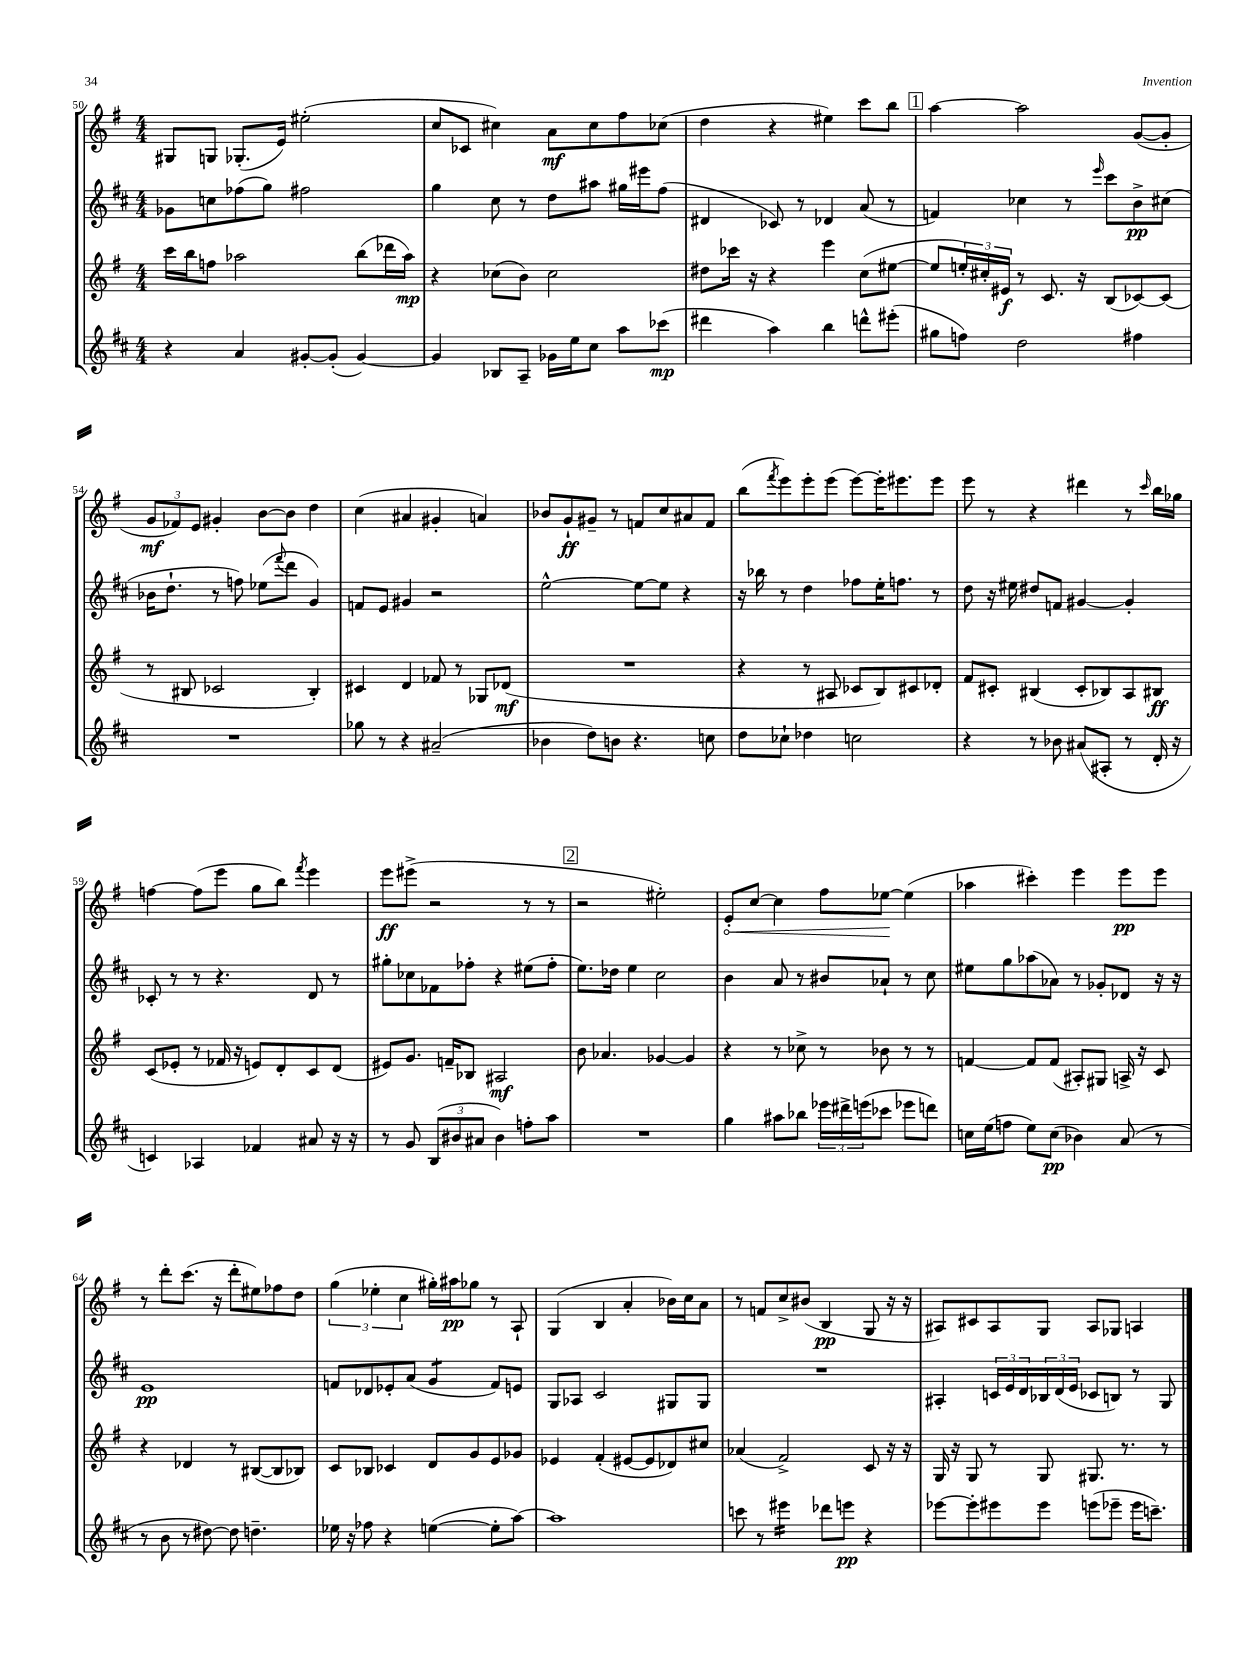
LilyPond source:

<<
\new StaffGroup <<
\new Staff = "s0" {
    \clef treble \key g \major \numericTimeSignature \time 4/4
    gis8 g8 ges8.-.( e'16) eis''2-.( |
    c''8 ces'8 cis''4) a'8\mf cis''8 fis''8 ces''8( |
    d''4 r4 eis''4) c'''8 b''8 |
    \mark \markup { \box "1" } a''4~ a''2 g'8~( g'8-. |
    \tuplet 3/2 { g'8\mf fes'8) e'8 } gis'4-. b'8~ b'8 d''4 |
    c''4( ais'4 gis'4-. a'4) |
    bes'8 g'8-!\ff gis'8-- r8 f'8 c''8 ais'8 f'8 |
    b''8( \acciaccatura { fis'''8 } e'''8) e'''8-. e'''8( e'''8~) e'''16-. eis'''8. eis'''8 |
    e'''8 r8 r4 dis'''4 r8 \grace { c'''16 } b''16 ges''16 |
    f''4~ f''8( e'''8 g''8 b''8) \acciaccatura { fis'''8 } e'''4 |
    e'''8\ff eis'''8->( r2 r8 r8 |
    \mark \markup { \box "2" } r2 eis''2-.) |
    \once \override Hairpin.circled-tip = ##t e'8-.\< c''8~ c''4 fis''8 ees''8~\! ees''4( |
    aes''4 cis'''4-.) e'''4 e'''8\pp e'''8 |
    r8 d'''8-. c'''8.( r16 d'''8-. eis''8) fes''8 d''8 |
    \tuplet 3/2 { g''4( ees''4-. c''4 } gis''16-.) ais''16\pp ges''8 r8 a8-! |
    g4( b4 a'4-. bes'16) c''16 a'8 |
    r8 f'8 c''8-> bis'8( b4\pp g8 r16 r16 |
    ais8) cis'8 ais8 g8 ais8 ges8 a4 \bar "|." |
}
\new Staff = "s1" {
    \clef treble \key d \major \numericTimeSignature \time 4/4
    ges'8 c''8 fes''8( g''8) fis''2 |
    g''4 cis''8 r8 d''8 ais''8 gis''16 eis'''16 fis''8( |
    dis'4 ces'8) r8 des'4 a'8( r8 |
    \mark \markup { \box "1" } f'4) ces''4 r8 \grace { e'''16 } cis'''8 b'8->\pp cis''8( |
    bes'16 d''8.-! r8 f''8) ees''8( \appoggiatura { fis'''8 } d'''8 g'4) |
    f'8 e'8 gis'4 r2 |
    e''2~-^ e''8~ e''8 r4 |
    r16 bes''16 r8 d''4 fes''8 e''16-. f''8. r8 |
    d''8 r16 eis''16 dis''8 f'8 gis'4~ gis'4-. |
    ces'8-. r8 r8 r4. d'8 r8 |
    gis''8-. ces''8 fes'8 fes''8-. r4 eis''8( fes''8-. |
    \mark \markup { \box "2" } e''8.) des''16 e''4 cis''2 |
    b'4 a'8 r8 bis'8 aes'8-! r8 cis''8 |
    eis''8 g''8 aes''8( aes'8) r8 ges'8-. des'8 r16 r16 |
    e'1\pp |
    f'8 des'8 ees'8-. a'8( g'4:8 f'8) e'8 |
    g8 aes8 cis'2 gis8 gis8 |
    R1 |
    ais4-. \tuplet 3/2 { c'16 e'16 d'16 } \tuplet 3/2 { bes16 d'16( e'16 } ces'8 b8) r8 g8 \bar "|." |
}
\new Staff = "s2" {
    \clef treble \key g \major \numericTimeSignature \time 4/4
    c'''16 b''16 f''8 aes''2 b''8( des'''16 aes''16\mp) |
    r4 ces''8( b'8) ces''2 |
    dis''8 ces'''16 r16 r4 e'''4 c''8( eis''8~ |
    \mark \markup { \box "1" } eis''8 \tuplet 3/2 { e''16-.) cis''16-. eis'16\f } r8 c'8. r16 b8( ces'8~) ces'8( |
    r8 bis8 ces'2 bis4-.) |
    cis'4 d'4 fes'8 r8 ges8 des'8\mf( |
    R1 |
    r4 r8 ais8 ces'8 b8) cis'8 des'8-. |
    fis'8 cis'8-. bis4( cis'8-. bes8) a8 bis8\ff |
    c'8( ees'8-. r8 fes'16 r16 e'8) d'8-. c'8 d'8( |
    eis'8) g'8. f'16-- bes8 ais2\mf |
    \mark \markup { \box "2" } b'8 aes'4. ges'4~ ges'4 |
    r4 r8 ces''8-> r8 bes'8 r8 r8 |
    f'4~ f'8 f'8( ais8-.) gis8 a16-> r16 c'8 |
    r4 des'4 r8 bis8~( bis8 bes8) |
    c'8 bes8 ces'4 d'8 g'8 e'8 ges'8 |
    ees'4 fis'4-.( eis'8~ eis'8 des'8) cis''8 |
    aes'4( fis'2->) c'8 r16 r16 |
    g16 r16 g8 r8 g8 gis8. r8. r8 \bar "|." |
}
\new Staff = "s3" {
    \clef treble \key d \major \numericTimeSignature \time 4/4
    r4 a'4 gis'8~-. gis'8-.( gis'4~) |
    gis'4 bes8 a8-- ges'16 e''16 cis''8 a''8 ces'''8\mp( |
    dis'''4 a''4) b''4 d'''8-^ eis'''8-.( |
    \mark \markup { \box "1" } gis''8 f''8) d''2 fis''4 |
    R1 |
    ges''8 r8 r4 ais'2--( |
    bes'4 d''8) b'8 r4. c''8 |
    d''8 ces''8-! des''4 c''2 |
    r4 r8 bes'8 ais'8( ais8-. r8 d'16-. r16 |
    c'4) aes4 fes'4 ais'8 r16 r16 |
    r8 g'8 \tuplet 3/2 { b8( bis'8 ais'8 } bis'4) f''8-. a''8 |
    \mark \markup { \box "2" } R1 |
    g''4 ais''8 bes''8 \tuplet 3/2 { ees'''16 dis'''16-> e'''16( } ces'''8 ees'''8 d'''8) |
    c''16 e''16( f''8 e''8) c''8\pp( bes'4) a'8( r8 |
    r8 b'8 r8 dis''8~) dis''8 d''4.-- |
    ees''16 r16 fes''8 r4 e''4~( e''8-. a''8~) |
    a''1 |
    c'''8 r8 eis'''4:16 des'''8 e'''8\pp r4 |
    ees'''8~ ees'''8-. eis'''8 eis'''8 e'''8( ees'''8-- ees'''16 c'''8.--) \bar "|." |
}
>>
>>
\layout { \context { \Score currentBarNumber = #50 } }
